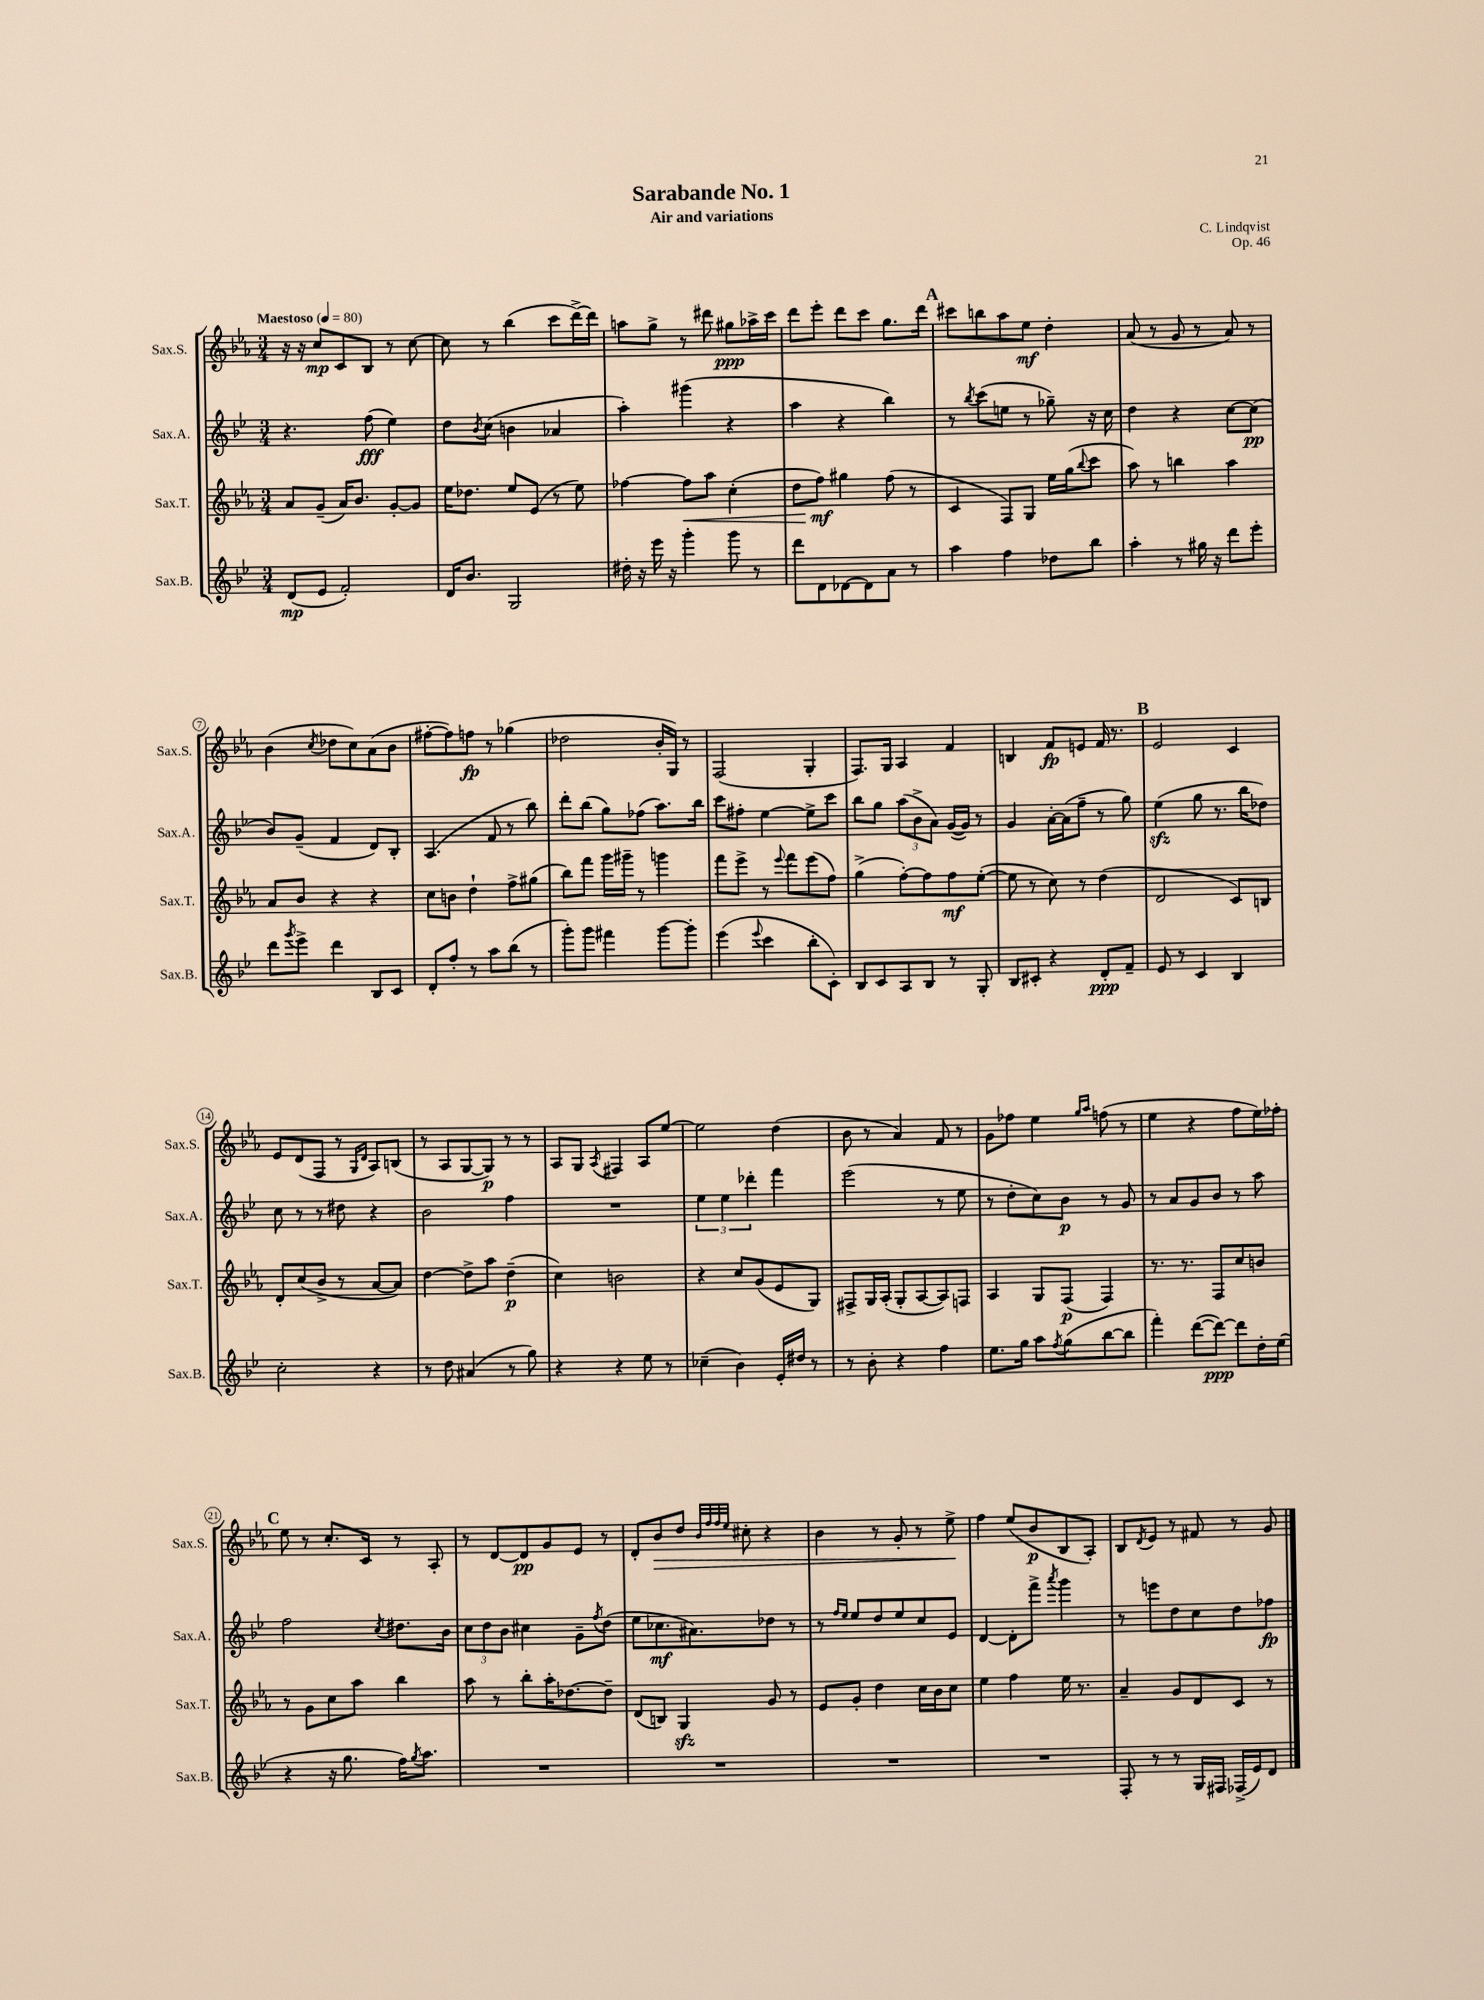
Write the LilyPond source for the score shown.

\header { title = "Sarabande No. 1" composer = "C. Lindqvist" subtitle = "Air and variations" opus = "Op. 46" }
<<
\new StaffGroup <<
\new Staff = "s0" \with { instrumentName = "Sax.S." shortInstrumentName = "Sax.S." } {
    \clef treble \key ees \major \numericTimeSignature \time 3/4 \tempo "Maestoso" 4 = 80
    r16 r16 c''8\mp c'8 bes8 r8 c''8~ |
    c''8 r8 bes''4( c'''8 d'''16~->) d'''16 |
    a''8 g''8-> r8 dis'''8 gis''8\ppp aes''16-> c'''16 |
    d'''8 ees'''8-. d'''8 c'''8 g''8. d'''16 |
    \mark \markup { \bold "A" } cis'''8 b''8 aes''8 ees''8\mf d''4-. |
    aes'8( r8 g'8 r8 aes'8) r8 |
    bes'4( \acciaccatura { c''8 } des''8 c''8) aes'8( bes'8 |
    fis''8~-. fis''8) f''8\fp r8 ges''4( |
    des''2 bes'16-. g16) r8 |
    f2( g4-. |
    f8.) g16 aes4 f'4 |
    b4 f'8\fp e'8 f'16 r8. |
    \mark \markup { \bold "B" } ees'2 c'4 |
    ees'8 d'8( f8 r8 \grace { g16 d'16 } aes8) b8( |
    r8 aes8 g8~ g8\p) r8 r8 |
    aes8 g8 \acciaccatura { aes8 } fis4 aes8 ees''8~ |
    ees''2 d''4( |
    bes'8 r8 aes'4) f'8 r8 |
    g'8 fes''8 ees''4 \grace { g''16 aes''16 } f''8( r8 |
    ees''4 r4 f''8 ees''16) fes''16-. |
    \mark \markup { \bold "C" } ees''8 r8 c''8.-. c'16 r8 aes8-. |
    r8 d'8~ d'8\pp g'8 ees'8 r8 |
    d'8-. bes'8\> d''8 \grace { bes'32 f''32 f''32 ees''32 } cis''8-. r4 |
    bes'4 r8 g'8-. r8 ees''8->\! |
    f''4 ees''8( bes'8\p bes8 aes8-.) |
    bes8 \acciaccatura { d'8 } ees'8 r8 fis'8 r8 g'8 \bar "|." |
}
\new Staff = "s1" \with { instrumentName = "Sax.A." shortInstrumentName = "Sax.A." } {
    \clef treble \key bes \major \numericTimeSignature \time 3/4
    r4. f''8\fff( ees''4) |
    d''8 \acciaccatura { bes'8 } c''8( b'4 aes'4 |
    a''4-.) gis'''4( r4 |
    a''4 r4 bes''4) |
    \mark \markup { \bold "A" } r8 \acciaccatura { bes''8 } c'''8( e''8 r8 ges''8--) r16 c''16 |
    d''4 r4 c''8~ c''8\pp( |
    bes'8) g'8--( f'4 d'8) bes8-. |
    a4.( f'8 r8 bes''8) |
    d'''8-. bes''8( g''8) fes''8( a''8.) bes''16 |
    c'''8 fis''8-. ees''4~ ees''8-> c'''8 |
    bes''8 g''8 \tuplet 3/2 { a''8( bes'8-> a'8) } g'16~( g'16) r8 |
    g'4 a'16~-. a'16( f''8-- r8 g''8) |
    \mark \markup { \bold "B" } ees''4\sfz( g''8 r8. bes''16 des''8) |
    c''8 r8 r8 dis''8 r4 |
    bes'2 f''4 |
    R2. |
    \tuplet 3/2 { ees''4 ees''4 des'''4-. } f'''4 |
    ees'''2( r8 ees''8 |
    r8 d''8-. c''8) bes'8\p r8 g'8 |
    r8 a'8 g'8 bes'8 r8 a''8 |
    \mark \markup { \bold "C" } f''2 \acciaccatura { c''8 } dis''8. bes'16 |
    \tuplet 3/2 { c''8 d''8 bes'8 } cis''4 g'8-- \acciaccatura { f''8 } d''8( |
    ees''8 ces''8.\mf ais'8.) des''8 r8 |
    r8 \grace { f''16 ees''16 } ees''8 d''8 ees''8 c''8 ees'8 |
    d'4~ d'8-. f'''8-> \acciaccatura { a'''8 } g'''4 |
    r8 e'''8 d''8 c''8 d''8 fes''8\fp \bar "|." |
}
\new Staff = "s2" \with { instrumentName = "Sax.T." shortInstrumentName = "Sax.T." } {
    \clef treble \key ees \major \numericTimeSignature \time 3/4
    aes'8 g'8--( aes'16) bes'8. g'8~-. g'8 |
    ees''16 des''8. ees''8 ees'8( r8 ees''8) |
    fes''4~ fes''8\< aes''8 c''4-.( |
    d''8 f''8\mf\!) gis''4 f''8( r8 |
    \mark \markup { \bold "A" } c'4 f8) g8 ees''16 g''16( \appoggiatura { bes''8 } c'''8 |
    aes''8) r8 b''4 aes''4 |
    aes'8 bes'8 r4 r4 |
    c''8 b'8 d''4-! f''8-> gis''8( |
    bes''8) f'''8 g'''16 gis'''16-- r8 g'''4 |
    f'''8 ees'''8-> r8 \appoggiatura { ees'''8 } f'''8 ees'''8( f''8) |
    g''4->( f''8~-.) f''8 f''8\mf ees''8~-.( |
    ees''8 r8 c''8) r8 d''4( |
    \mark \markup { \bold "B" } d'2 c'8) b8 |
    d'8-. c''8( bes'8-> r8 aes'8~ aes'8) |
    d''4~ d''8-> aes''8 d''4--\p( |
    c''4) b'2 |
    r4 c''8 g'8( ees'8 g8) |
    fis8-> g16 aes16-.( g8-. aes8~ aes8) f8 |
    aes4 g8 f8\p( f4) |
    r8. r8. f8 c''8 b'8 |
    \mark \markup { \bold "C" } r8 g'8 c''8 aes''8 bes''4 |
    aes''8 r8 bes''8-. aes''16-. des''8.~ des''8-- |
    d'8( b8) g4\sfz g'8 r8 |
    ees'8 g'8-. d''4 c''16 bes'16 c''8 |
    ees''4 f''4 ees''16 r8. |
    aes'4-- g'8 d'8 c'8 r8 \bar "|." |
}
\new Staff = "s3" \with { instrumentName = "Sax.B." shortInstrumentName = "Sax.B." } {
    \clef treble \key bes \major \numericTimeSignature \time 3/4
    d'8\mp( ees'8 f'2-.) |
    d'16 bes'8. g2 |
    dis''16-. r16 ees'''16 r16 g'''4-. g'''8 r8 |
    d'''8 d'8 des'8~ des'8 a'8 r8 |
    \mark \markup { \bold "A" } a''4 f''4 des''8 bes''8 |
    a''4-. r8 gis''16 r16 d'''8 ees'''8-. |
    d'''8 \acciaccatura { g'''8 } ees'''8-> d'''4 bes8 c'8 |
    d'8-. f''8-. r8 a''8 bes''8( r8 |
    g'''8-.) g'''8 fis'''4 g'''8~ g'''8-. |
    ees'''4( \appoggiatura { ees'''8 } c'''4 bes''8-. c'8-.) |
    bes8 c'8 a8 bes8 r8 g8-. |
    bes8 cis'8-. r4 d'8-.\ppp f'8-- |
    \mark \markup { \bold "B" } ees'8 r8 c'4 bes4 |
    c''2-. r4 |
    r8 d''8 ais'4( r8 g''8) |
    r4 r4 ees''8 r8 |
    ces''4--( bes'4) ees'16-. dis''16 r8 |
    r8 bes'8-. r4 f''4 |
    ees''8. g''16 a''8 \acciaccatura { f''8 } g''8( bes''8~ bes''8 |
    f'''4-.) d'''8~( d'''8~\ppp) d'''8 d''16-. ees''16( |
    \mark \markup { \bold "C" } r4 r16 g''8. f''16) \acciaccatura { g''8 } a''8. |
    R2. |
    R2. |
    R2. |
    R2. |
    f8-. r8 r8 g16 fis16 fes16->( ees'16) d'8 \bar "|." |
}
>>
>>
\layout { \context { \Score \override BarNumber.stencil = #(make-stencil-circler 0.1 0.3 ly:text-interface::print) } }
